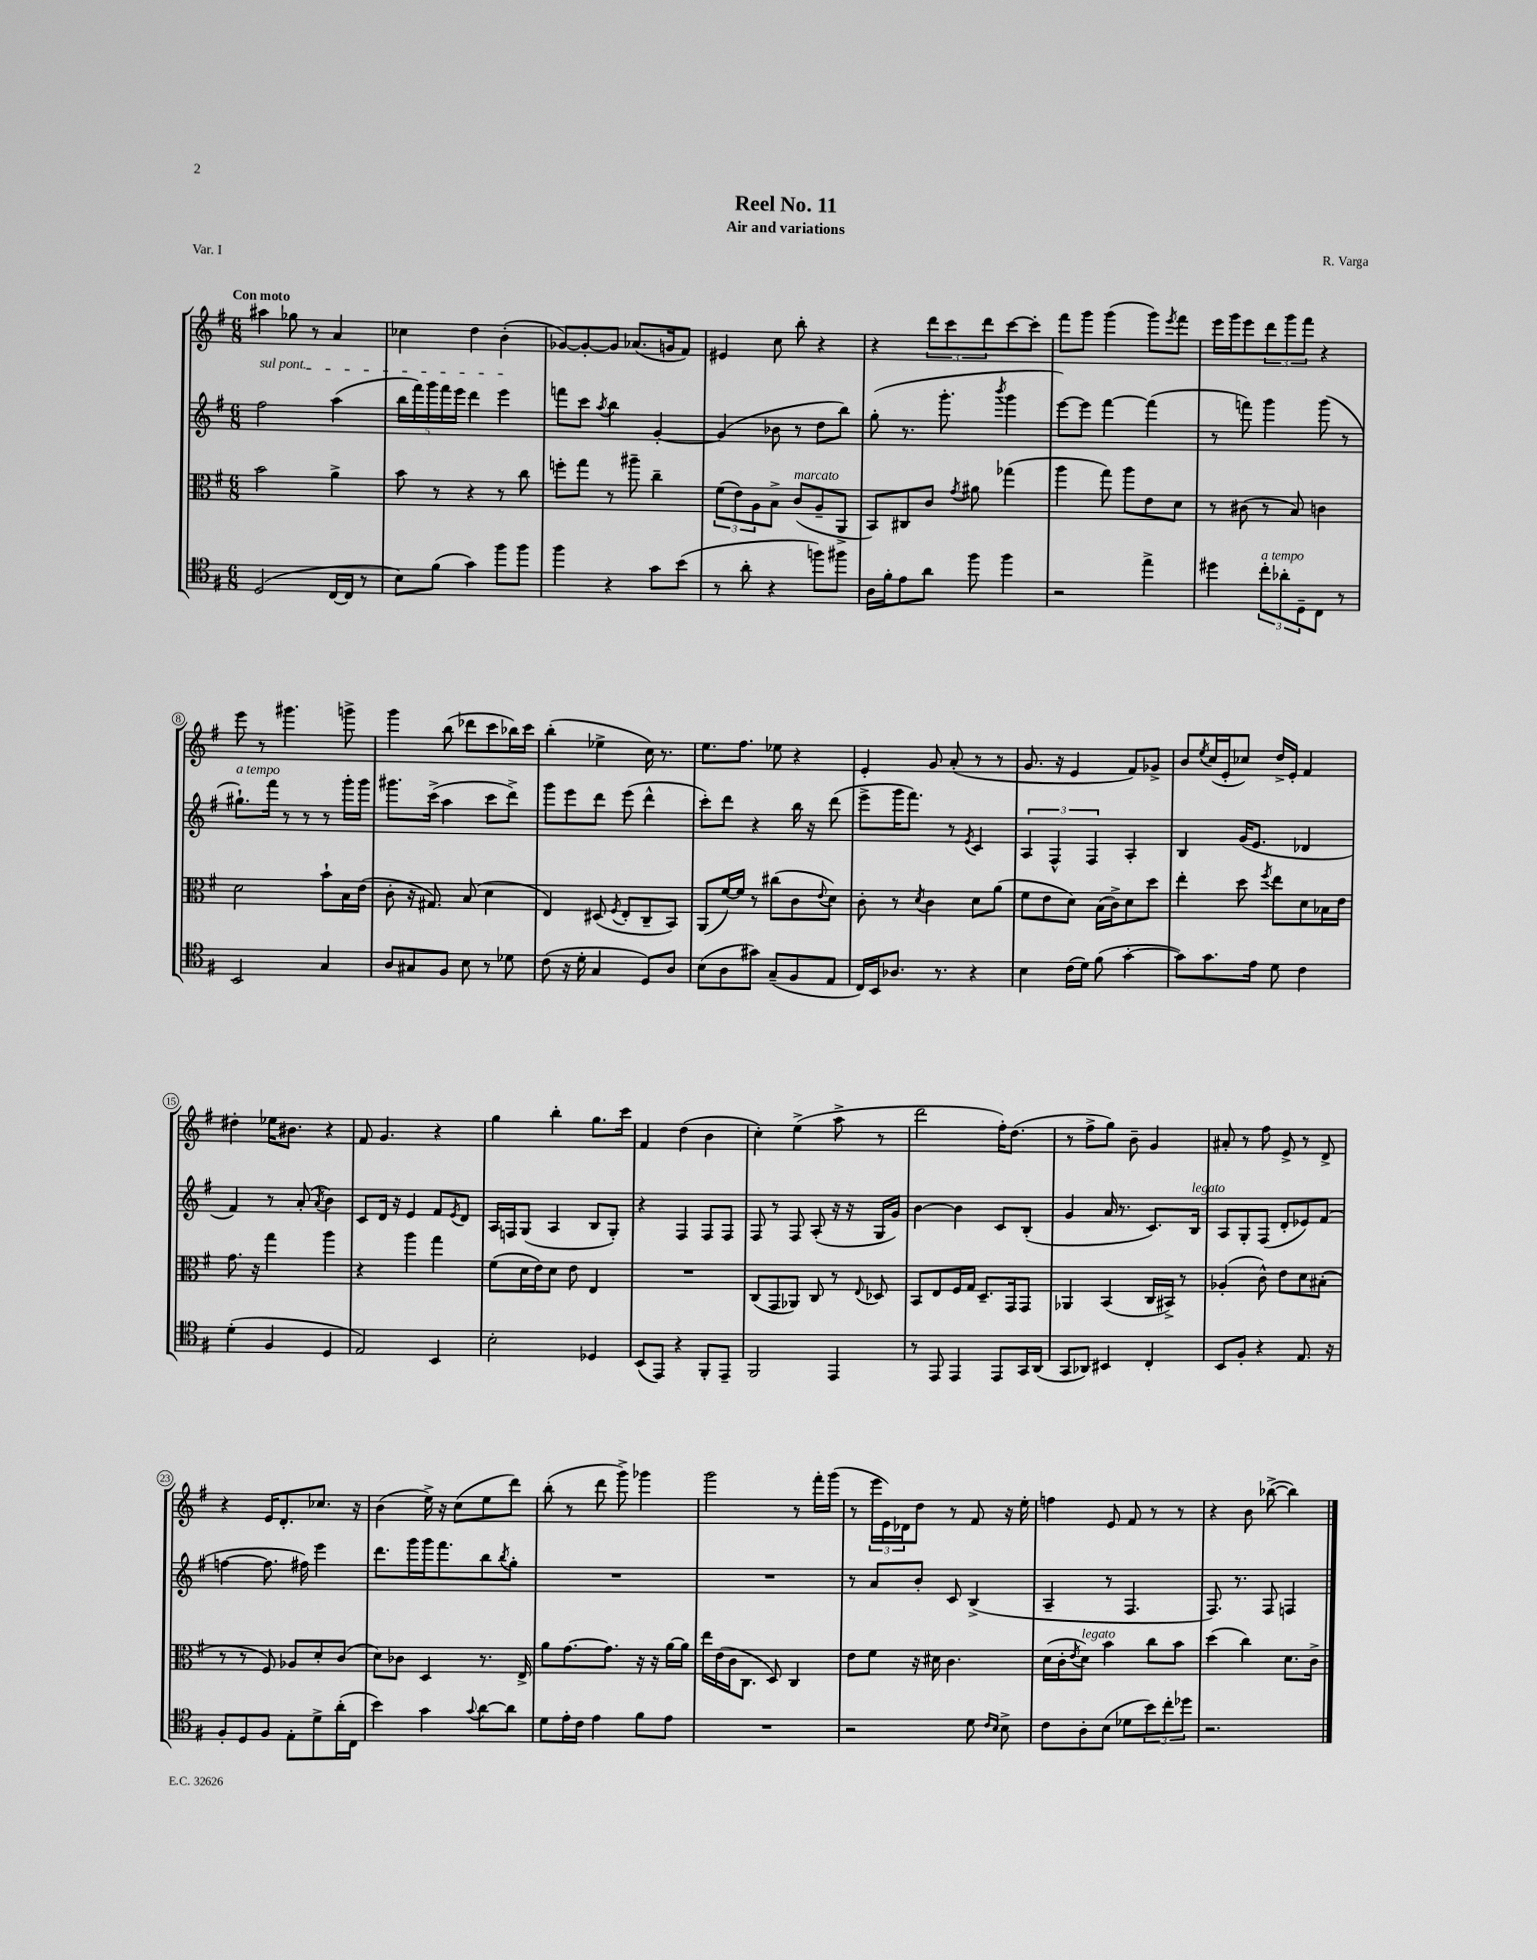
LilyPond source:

\header { title = "Reel No. 11" composer = "R. Varga" subtitle = "Air and variations" piece = "Var. I" }
<<
\new StaffGroup <<
\new Staff = "s0" {
    \clef treble \key g \major \numericTimeSignature \time 6/8 \tempo "Con moto"
    ais''4 ges''8 r8 a'4 |
    ces''4 d''4 b'4-.( |
    ges'8~) ges'8~-. ges'8 aes'8.( g'16 fis'8) |
    eis'4 c''8 b''8-. r4 |
    r4 \tuplet 3/2 { d'''8 c'''8 d'''8 } c'''8~ c'''8-. |
    fis'''8 g'''8 g'''4( g'''8) \acciaccatura { e'''8 } fis'''8 |
    e'''16 g'''16 e'''8 \tuplet 3/2 { d'''8 g'''8 fis'''8 } r4 |
    e'''8 r8 gis'''4. g'''8-> |
    g'''4 b''8( des'''8 c'''8 bes''16) c'''16 |
    b''4-.( ees''4-> c''16) r8. |
    e''8. fis''8. ees''8 r4 |
    e'4-. g'8 a'8-.( r8 r8 |
    g'8. r16 e'4 fis'8) ges'8-> |
    b'8 \acciaccatura { e''8 } c''16( e'16-. ces''8) d''16-> e'16-. fis'4 |
    dis''4-. ees''16 bis'8. r4 |
    fis'8 g'4. r4 |
    g''4 b''4-. g''8. c'''16 |
    fis'4 d''4( b'4 |
    c''4-.) e''4->( a''8-> r8 |
    d'''2 fis''16-.) d''8.( |
    r8 fis''8-> g''8) b'8-- g'4 |
    ais'8-. r8 fis''8 e'8-> r8 d'8-> |
    r4 e'16 d'8.-. ces''8. r16 |
    b'4( e''16->) r16 c''8( e''8 d'''8) |
    b''8-.( r8 d'''8 g'''8->) ges'''4 |
    g'''2 r8 fis'''16-. g'''16( |
    r8 \tuplet 3/2 { e'''16 e'16) des'16 } d''8 r8 fis'8 r16 e''16-. |
    f''4 e'8 fis'8 r8 r8 |
    r4 b'8 bes''8~->( bes''4) \bar "|." |
}
\new Staff = "s1" {
    \clef treble \key g \major \numericTimeSignature \time 6/8
    \once \override TextSpanner.bound-details.left.text = \markup { \italic "sul pont." } fis''2\startTextSpan a''4( |
    \tuplet 5/4 { b''16 fis'''16) g'''16 fis'''16 e'''16 } d'''4 e'''4\stopTextSpan |
    f'''8 c'''8 \acciaccatura { a''8 } b''4 g'4~-. |
    g'4( bes'8 r8 d''8 b''8) |
    g''8-.( r8. g'''8.-. \acciaccatura { b'''8 } g'''4 |
    e'''8~) e'''8 fis'''4~ fis'''4( |
    r8 f'''8) g'''4 g'''8( r8 |
    gis''8.-!^\markup { \italic "a tempo" }) fis'''16 r8 r8 r8 g'''16-. g'''16 |
    gis'''8. c'''16->( a''4 c'''8 d'''8->) |
    g'''8 e'''8 d'''8 e'''8( d'''4-^ |
    c'''8-.) d'''8 r4 b''16 r16 d'''8( |
    e'''8-> g'''16 fis'''8.) r8 \acciaccatura { e'8 } c'4 |
    \tuplet 3/2 { a4 fis4-^ fis4 } a4-. |
    b4 g'16( e'8. des'4 |
    fis'4) r8 a'8-.( \acciaccatura { a'8 } b'4) |
    c'8 d'16 r16 e'4 fis'8 \acciaccatura { e'8 } d'8 |
    a16 f16 g8( a4 b8 g8-.) |
    r4 fis4 fis8 fis8 |
    fis8 r8 fis8 a8-.( r16 r16 g16 g'16) |
    b'4~ b'4 c'8 b8-.( |
    g'4 a'16 r8. c'8.) b16^\markup { \italic "legato" } |
    a8 g8-. fis8( d'8-. ees'8) fis'8( |
    f''4~ f''8. fis''16) e'''4 |
    d'''8. g'''16 g'''16 fis'''8. b''8 \acciaccatura { b''8 } g''8-. |
    R2. |
    R2. |
    r8 a'8 b'8-. c'8 b4->( |
    a4-- r8 fis4. |
    fis8.) r8. fis8 f4 \bar "|." |
}
\new Staff = "s2" {
    \clef alto \key g \major \numericTimeSignature \time 6/8
    b'2 a'4-> |
    b'8 r8 r4 r8 c''8 |
    f''8-. g''8 r8 ais''8-- c''4-- |
    \tuplet 3/2 { fis'8( e'8) a8 } b8-> c'8^\markup { \italic "marcato" }( a8-- a,8-> |
    b,8) cis8 c'8 \acciaccatura { g'8 } ais'8 ges''4( |
    a''4 g''8) a''8 e'8 d'8 |
    r8 cis'8( r8 b8) c'4 |
    d'2 b'8-! b16 e'16( |
    c'8-. r16 gis8.) b8( d'4 |
    e4) dis8( \acciaccatura { fis8 } e8-. c8-- b,8) |
    a,8( fis'16~) fis'16 r8 cis''8( c'8 \appoggiatura { e'8 } d'8) |
    c'8-. r8 \acciaccatura { d'8 } c'4 d'8 a'8( |
    fis'8 e'8 d'8) b16( c'16->) d'8 d''8 |
    e''4-. d''8 \acciaccatura { fis''8 } e''8 d'8 bes16 e'16 |
    g'8. r16 g''4 a''4 |
    r4 a''4 g''4 |
    fis'8( d'16 e'16) d'8 e'8 e4 |
    R2. |
    c8( g,8 aes,8) c8 r8 \appoggiatura { e8 } des8 |
    b,8 e8 fis16 g16 d8.-- g,16 g,8 |
    aes,4 b,4( c16 bis,16->) r8 |
    aes4-.( c'8-^) e'8 d'8 bis8-.( |
    r8 r8 fis8) aes8 d'8-. c'8( |
    d'8) ces'8 d4 r8. e16-> |
    a'8 g'8.~ g'8. r16 r16 a'16~ a'16 |
    e''16 e'16( c'16 c8. d8) c4 |
    e'8 fis'8 r16 dis'16 c'4. |
    d'16( c'16-. \acciaccatura { e'8 } d'8^\markup { \italic "legato" }) b'4 c''8 b'8 |
    d''4( c''4) d'8. c'16-> \bar "|." |
}
\new Staff = "s3" {
    \clef tenor \key g \major \numericTimeSignature \time 6/8
    d2( c16~ c16 r8 |
    b8) fis'8( g'4) fis''8 fis''8 |
    fis''4 r4 g'8 b'8( |
    r8 a'8-. r4 f''8) fis''8 |
    a16 fis'16-. e'8 a'8 fis''8 fis''4 |
    r2 e''4-> |
    dis''4 \tuplet 3/2 { c''8-.^\markup { \italic "a tempo" } aes'8-. d8-- } c8 r8 |
    b,2 g4 |
    a8 gis8 fis8 b8 r8 des'8 |
    c'8( r16 d'16-. g4 d8) a8 |
    b8( a8 gis'8) g8--( fis8 e8 |
    c16) b,16 aes8. r8. r4 |
    b4 c'16( d'16) fis'8( g'4~-. |
    g'8) g'8. e'16 d'8 c'4 |
    d'4-.( fis4 d4 |
    e2) b,4 |
    b2-. des4 |
    b,8( e,8) r4 fis,8-. e,8-- |
    fis,2 e,4 |
    r8 e,8 e,4 e,8 g,16 a,16( |
    g,8 aes,8) bis,4 c4-. |
    b,8 fis8-. r4 e8. r16 |
    fis8-. d8 fis8 e8-. d'8-> a'16-.( c16 |
    b'4) g'4 \appoggiatura { g'8 } a'8~ a'8 |
    d'8 e'16-. c'16 e'4 fis'8 e'8 |
    R2. |
    r2 d'8 \grace { c'16 b16 } b8-> |
    c'8 a8-. b8( des'8 \tuplet 3/2 { b'8) c''8-. des''8 } |
    r2. \bar "|." |
}
>>
>>
\layout { \context { \Score \override BarNumber.stencil = #(make-stencil-circler 0.1 0.3 ly:text-interface::print) } }
